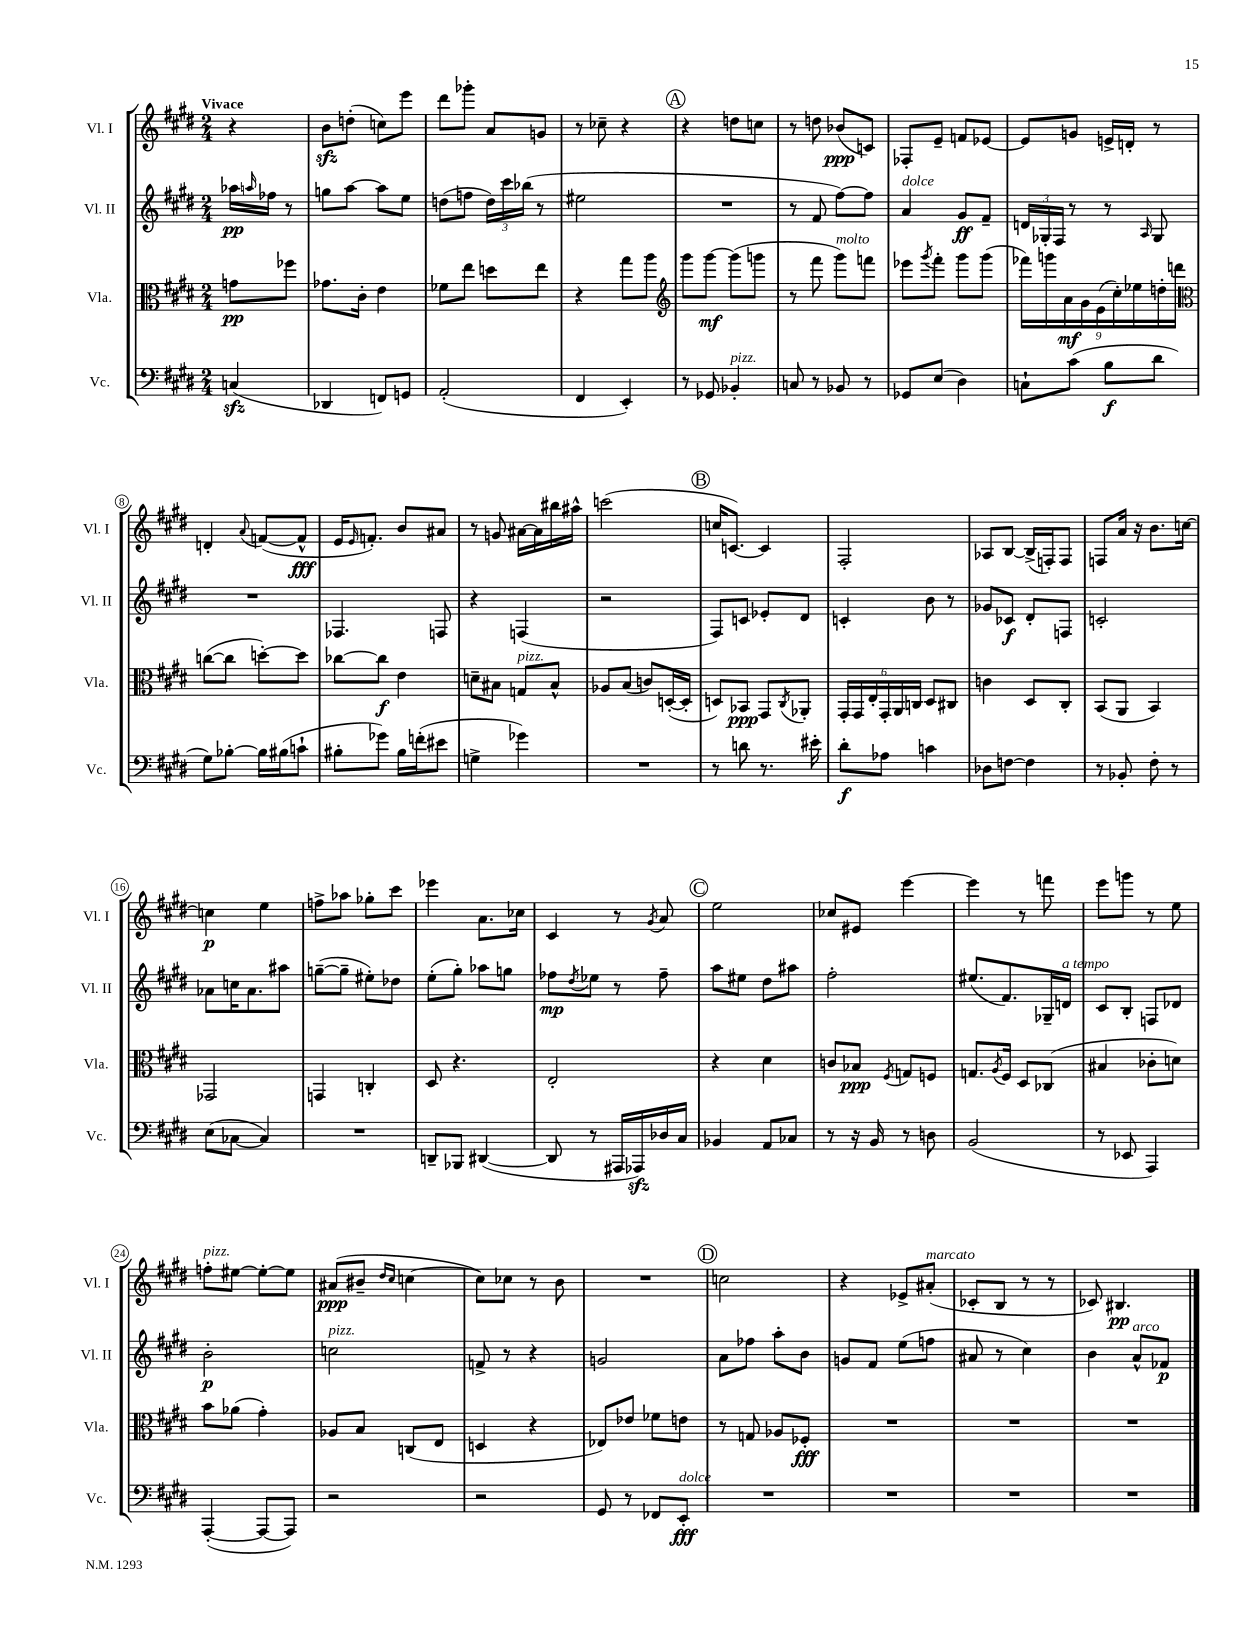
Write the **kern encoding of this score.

**kern	**dynam	**kern	**dynam	**kern	**dynam	**kern	**dynam
*part4	*part4	*part3	*part3	*part2	*part2	*part1	*part1
*staff4	*staff4	*staff3	*staff3	*staff2	*staff2	*staff1	*staff1
*I"Vc.	*	*I"Vla.	*	*I"Vl. II	*	*I"Vl. I	*
*I'Vc.	*	*I'Vla.	*	*I'Vl. II	*	*I'Vl. I	*
*clefF4	*	*clefC3	*	*clefG2	*	*clefG2	*
*k[f#c#g#d#]	*	*k[f#c#g#d#]	*	*k[f#c#g#d#]	*	*k[f#c#g#d#]	*
*M2/4	*	*M2/4	*	*M2/4	*	*M2/4	*
=	=	=	=	=	=	=	=
!	!	!	!	!	!	!LO:TX:a:B:t=Vivace	!
(4Cnzz/	.	8gn\L	pp	16aa-X\LL	pp	4r	.
.	.	.	.	16qqaan/	.	.	.
.	.	.	.	16ff-X\JJ	.	.	.
.	.	8ff-X\J	.	8r	.	.	.
=1	=1	=1	=1	=1	=1	=1	=1
4DD-X/	.	8.g-X\L	.	8ggn\L	.	8bzz\L	.
.	.	.	.	[8aa\J	.	(8ddn'\J	.
.	.	16c#'\Jk	.	.	.	.	.
8FFn/L)	.	4e\	.	8aa\L]	.	8ccn\L)	.
8GGn/J	.	.	.	8ee\J	.	8eee\J	.
=2	=2	=2	=2	=2	=2	=2	=2
(2AA'/	.	8f-X\L	.	(8ddn\L	.	8ddd#\L	.
.	.	8ee\J	.	8ffn\J	.	8ggg-X'\J	.
.	.	8ddn\L	.	24dd\LL)	.	8a/L	.
.	.	.	.	24ccc#\	.	.	.
.	.	.	.	(24bb-X\JJ	.	.	.
.	.	8ee\J	.	8r	.	8gn/J	.
=3	=3	=3	=3	=3	=3	=3	=3
4FF#/	.	4r	.	2ee#X\	.	8r	.
.	.	.	.	.	.	8cc-X~\	.
4EE'/)	.	8gg#\L	.	.	.	4r	.
.	.	8aa\J	.	.	.	.	.
!!LO:REH:place=s1:t=A
=4	=4	=4	=4	=4	=4	=4	=4
*	*	*clefG2	*	*	*	*	*
8r	.	8ggg#\L	.	2r	.	4r	.
8GG-X/	.	[8ggg#\J	mf	.	.	.	.
!LO:TX:a:i:t=pizz.	!	!	!	!	!	!	!
4BB-X'/	.	(8ggg#\L]	.	.	.	8ddn\L	.
.	.	8gggn\J	.	.	.	8ccn\J	.
=5	=5	=5	=5	=5	=5	=5	=5
8Cn/	.	8r	.	8r	.	8r	.
8r	.	8fff#\	.	8f#/	.	8ddn\	.
!	!	!LO:TX:a:i:t=molto	!	!	!	!	!
8BB-X/	.	8ggg#\L)	.	[8ff#\L)	.	(8b-X/L	ppp
8r	.	8fffn\J	.	8ff#\J]	.	8cn/J)	.
=6	=6	=6	=6	=6	=6	=6	=6
!	!	!	!	!LO:TX:a:i:t=dolce	!	!	!
8GG-X/L	.	8eee-X\L	.	4a/	.	8F-X'/L	.
.	.	8qggg#/	.	.	.	.	.
(8E/J	.	8fff#'\J	.	.	.	8e~/J	.
4D#\)	.	8ggg#\L	.	8g#/L	ff	8fn/L	.
.	.	(8ggg#\J	.	8f#~/J	.	[8e-X/J	.
=7	=7	=7	=7	=7	=7	=7	=7
8Cn`\L	.	18fff-X\LL)	.	24dn/LL	.	8e-/L]	.
.	.	.	.	24G-X'/	.	.	.
.	.	18gggn\	.	.	.	.	.
.	.	.	.	24F#/JJ	.	.	.
.	.	18a\	mf	.	.	.	.
(8c#\J	.	.	.	8r	.	8gn/J	.
.	.	18g#\	.	.	.	.	.
.	.	(18e\	.	.	.	.	.
8B\L	f	.	.	8r	.	16en^/LL	.
.	.	18cc#'\)	.	.	.	.	.
.	.	.	.	.	.	16dn'/JJ	.
.	.	18ee-X\	.	.	.	.	.
.	.	.	.	16qqA/	.	.	.
8d#\J	.	.	.	8G-/	.	8r	.
.	.	18ddn'\	.	.	.	.	.
.	.	18dddn\JJ	.	.	.	.	.
!!LO:LB:g=z
=8	=8	=8	=8	=8	=8	=8	=8
*	*	*clefC3	*	*	*	*	*
8G#\L)	.	([8ccn\L	.	2r	.	4dn'/	.
[8B-X'\J	.	8cc\J]	.	.	.	.	.
.	.	.	.	.	.	8qqa/	.
16B-\LL]	.	[8ddn'\L)	.	.	.	([8fn/L	.
(16B#X\J	.	.	.	.	.	.	.
8cn`\J	.	8dd\J]	.	.	.	8f^^/J]	fff
=9	=9	=9	=9	=9	=9	=9	=9
8B#X'\L	.	[8cc-X\L	.	4.F-X/	.	16e/KL	.
.	.	.	.	.	.	16qqe/	.
.	.	.	.	.	.	8.fn'/J)	.
8g-X\J)	.	8cc-\J]	f	.	.	.	.
16B#\LL	.	4e\	.	.	.	8b/L	.
(16fn'\J	.	.	.	.	.	.	.
8e#X\J	.	.	.	8Fn/	.	8a#X/J	.
=10	=10	=10	=10	=10	=10	=10	=10
4Gn^\	.	8dn~\L	.	4r	.	8r	.
.	.	8B#X\J	.	.	.	8gn/	.
!	!	!LO:TX:a:i:t=pizz.	!	!	!	!	!
4g-X\)	.	8Gn/L	.	(4Fn/	.	[16a#X\LL	.
.	.	.	.	.	.	16a#\]	.
.	.	8B#^^/J	.	.	.	16bb#X\	.
.	.	.	.	.	.	16aa#X^^\JJ	.
=11	=11	=11	=11	=11	=11	=11	=11
2r	.	8A-X/L	.	2r	.	(2cccn\	.
.	.	(8B/J	.	.	.	.	.
.	.	8cn/L)	.	.	.	.	.
.	.	([16Dn'/L	.	.	.	.	.
.	.	16D'/JJ]	.	.	.	.	.
!!LO:REH:place=s1:t=B
=12	=12	=12	=12	=12	=12	=12	=12
8r	.	8Dn/L)	.	8F#/L)	.	16ccn/KL	.
.	.	.	.	.	.	[8.cn/J)	.
8dn\	.	8BB-X/J	ppp	8cn/J	.	.	.
8.r	.	8GG#/L	.	8e-X'/L	.	4c/]	.
.	.	8qC#/	.	.	.	.	.
.	.	8AA-X'/J	.	8d#/J	.	.	.
16e#X'\	.	.	.	.	.	.	.
=13	=13	=13	=13	=13	=13	=13	=13
8d#'\L	f	24GG#'/LL	.	4cn'/	.	2F#'/	.
.	.	24GG#/	.	.	.	.	.
.	.	24E'/	.	.	.	.	.
8A-X\J	.	24GG#'/	.	.	.	.	.
.	.	24AA/	.	.	.	.	.
.	.	24Cn/JJ	.	.	.	.	.
4cn\	.	8D#/L	.	8b\	.	.	.
.	.	8C#X/J	.	8r	.	.	.
=14	=14	=14	=14	=14	=14	=14	=14
8D-X\L	.	4cn\	.	8g-X/L	.	8A-X/L	.
[8Fn\J	.	.	.	8c-X/J	f	[8B/J	.
4F\]	.	8D#/L	.	8d#'/L	.	(16B^/LL]	.
.	.	.	.	.	.	16Fn'/J)	.
.	.	8C#'/J	.	8Fn/J	.	8F/J	.
=15	=15	=15	=15	=15	=15	=15	=15
8r	.	(8BB/L	.	2cn'/	.	8Fn/L	.
8BB-X'/	.	8AA/J	.	.	.	16a/Jk	.
.	.	.	.	.	.	16r	.
8F#'\	.	4BB/)	.	.	.	8.b\L	.
8r	.	.	.	.	.	.	.
.	.	.	.	.	.	[16ccn\Jk	.
!!LO:LB:g=z
=16	=16	=16	=16	=16	=16	=16	=16
(8E\L	.	2GG-X/	.	8a-X\L	.	4ccn\]	p
[8C-X\J	.	.	.	16ccn\K	.	.	.
.	.	.	.	8.a-\	.	.	.
4C-/])	.	.	.	.	.	4ee\	.
.	.	.	.	8aa#X\J	.	.	.
=17	=17	=17	=17	=17	=17	=17	=17
2r	.	4GGn/	.	([8ggn~\L	.	8ffn^\L	.
.	.	.	.	8gg~\J]	.	8aa-X\J	.
.	.	4Cn'/	.	8ee#X'\L)	.	8gg-X'\L	.
.	.	.	.	8dd-X\J	.	8ccc#\J	.
=18	=18	=18	=18	=18	=18	=18	=18
8DDn~/L	.	8D#/	.	(8ee'\L	.	4eee-X\	.
8BBB-X/J	.	4.r	.	8gg#'\J)	.	.	.
([4DD#X/	.	.	.	8aa-X\L	.	8.a\L	.
.	.	.	.	8ggn\J	.	.	.
.	.	.	.	.	.	16cc-X\Jk	.
=19	=19	=19	=19	=19	=19	=19	=19
8DD#/]	.	2E'/	.	8ff-X\L	mp	4c#/	.
.	.	.	.	8qdd#/	.	.	.
8r	.	.	.	8ee-X\J	.	.	.
16AAA#X/LL	.	.	.	8r	.	8r	.
16AAA-Xzz/)	.	.	.	.	.	.	.
.	.	.	.	.	.	8qg#/	.
16D-X/	.	.	.	8ff-~\	.	8a/	.
16C#/JJ	.	.	.	.	.	.	.
!!LO:REH:place=s1:t=C
=20	=20	=20	=20	=20	=20	=20	=20
4BB-X/	.	4r	.	8aa\L	.	2ee\	.
.	.	.	.	8ee#X\J	.	.	.
8AA/L	.	4d#\	.	8dd#\L	.	.	.
8C-X/J	.	.	.	8aa#X\J	.	.	.
=21	=21	=21	=21	=21	=21	=21	=21
8r	.	8cn/L	.	2ff#'\	.	8cc-X/L	.
16r	.	8B-X/J	ppp	.	.	8e#X/J	.
16BB/	.	.	.	.	.	.	.
.	.	8qF#/	.	.	.	.	.
8r	.	8Gn/L	.	.	.	[4eee\	.
8Dn\	.	8Fn/J	.	.	.	.	.
=22	=22	=22	=22	=22	=22	=22	=22
(2BB/	.	8.Gn/L	.	(8.ee#X/L	.	4eee\]	.
.	.	8qA/	.	.	.	.	.
.	.	16F#/Jk	.	8.f#/)	.	.	.
.	.	8D#/L	.	.	.	8r	.
.	.	(8C-X/J	.	16G-X~/L	.	8fffn\	.
!	!	!	!	!LO:TX:a:i:t=a tempo	!	!	!
.	.	.	.	16dn/JJ	.	.	.
=23	=23	=23	=23	=23	=23	=23	=23
8r	.	4B#X/	.	8c#/L	.	8eee\L	.
8EE-X/	.	.	.	8B'/J	.	8gggn\J	.
4AAA/)	.	8c-X'\L	.	8Fn/L	.	8r	.
.	.	8dn\J)	.	8d-X/J	.	8ee\	.
!!LO:LB:g=z
=24	=24	=24	=24	=24	=24	=24	=24
!	!	!	!	!	!	!LO:TX:a:i:t=pizz.	!
([4AAA'/	.	8b\L	.	2b'\	p	8ffn'\L	.
.	.	(8a-X\J	.	.	.	[8ee#X\J	.
8AAA/L_	.	4g#'\)	.	.	.	8ee#'\L_	.
8AAA/J])	.	.	.	.	.	8ee#\J]	.
=25	=25	=25	=25	=25	=25	=25	=25
!	!	!	!	!LO:TX:a:i:t=pizz.	!	!	!
2r	.	8A-X/L	.	2ccn\	.	(8a#X/L	ppp
.	.	8B/J	.	.	.	8b#X~/J	.
.	.	.	.	.	.	16qqdd#/LL	.
.	.	.	.	.	.	16qqcc#/JJ	.
.	.	(8Cn/L	.	.	.	[4ccn\	.
.	.	8E/J	.	.	.	.	.
=26	=26	=26	=26	=26	=26	=26	=26
2r	.	4Dn/	.	8fn^/	.	8cc\L])	.
.	.	.	.	8r	.	8cc-X\J	.
.	.	4r	.	4r	.	8r	.
.	.	.	.	.	.	8b\	.
=27	=27	=27	=27	=27	=27	=27	=27
8GG#/	.	8E-X/L)	.	2gn/	.	2r	.
8r	.	8e-X/J	.	.	.	.	.
8FF-X/L	.	8f-X\L	.	.	.	.	.
!LO:TX:a:i:t=dolce	!	!	!	!	!	!	!
8EE'/J	fff	8en\J	.	.	.	.	.
!!LO:REH:place=s1:t=D
=28	=28	=28	=28	=28	=28	=28	=28
2r	.	8r	.	8a\L	.	2ccn\	.
.	.	8Gn/	.	8ff-X\J	.	.	.
.	.	8A-X/L	.	8aa'\L	.	.	.
.	.	8F-X'/J	fff	8b\J	.	.	.
=29	=29	=29	=29	=29	=29	=29	=29
2r	.	2r	.	8gn/L	.	4r	.
.	.	.	.	8f#/J	.	.	.
.	.	.	.	(8ee\L	.	8e-X^/L	.
!	!	!	!	!	!	!LO:TX:a:i:t=marcato	!
.	.	.	.	8ffn\J	.	(8a#X'/J	.
=30	=30	=30	=30	=30	=30	=30	=30
2r	.	2r	.	8a#X/	.	8c-X'/L	.
.	.	.	.	8r	.	8B/J	.
.	.	.	.	4cc#\)	.	8r	.
.	.	.	.	.	.	8r	.
=31	=31	=31	=31	=31	=31	=31	=31
2r	.	2r	.	4b\	.	8c-X/)	.
.	.	.	.	.	.	4.B#X/	pp
!	!	!	!	!LO:TX:a:i:t=arco	!	!	!
.	.	.	.	8a^^/L	.	.	.
.	.	.	.	8f-X/J	p	.	.
==	==	==	==	==	==	==	==
*-	*-	*-	*-	*-	*-	*-	*-
